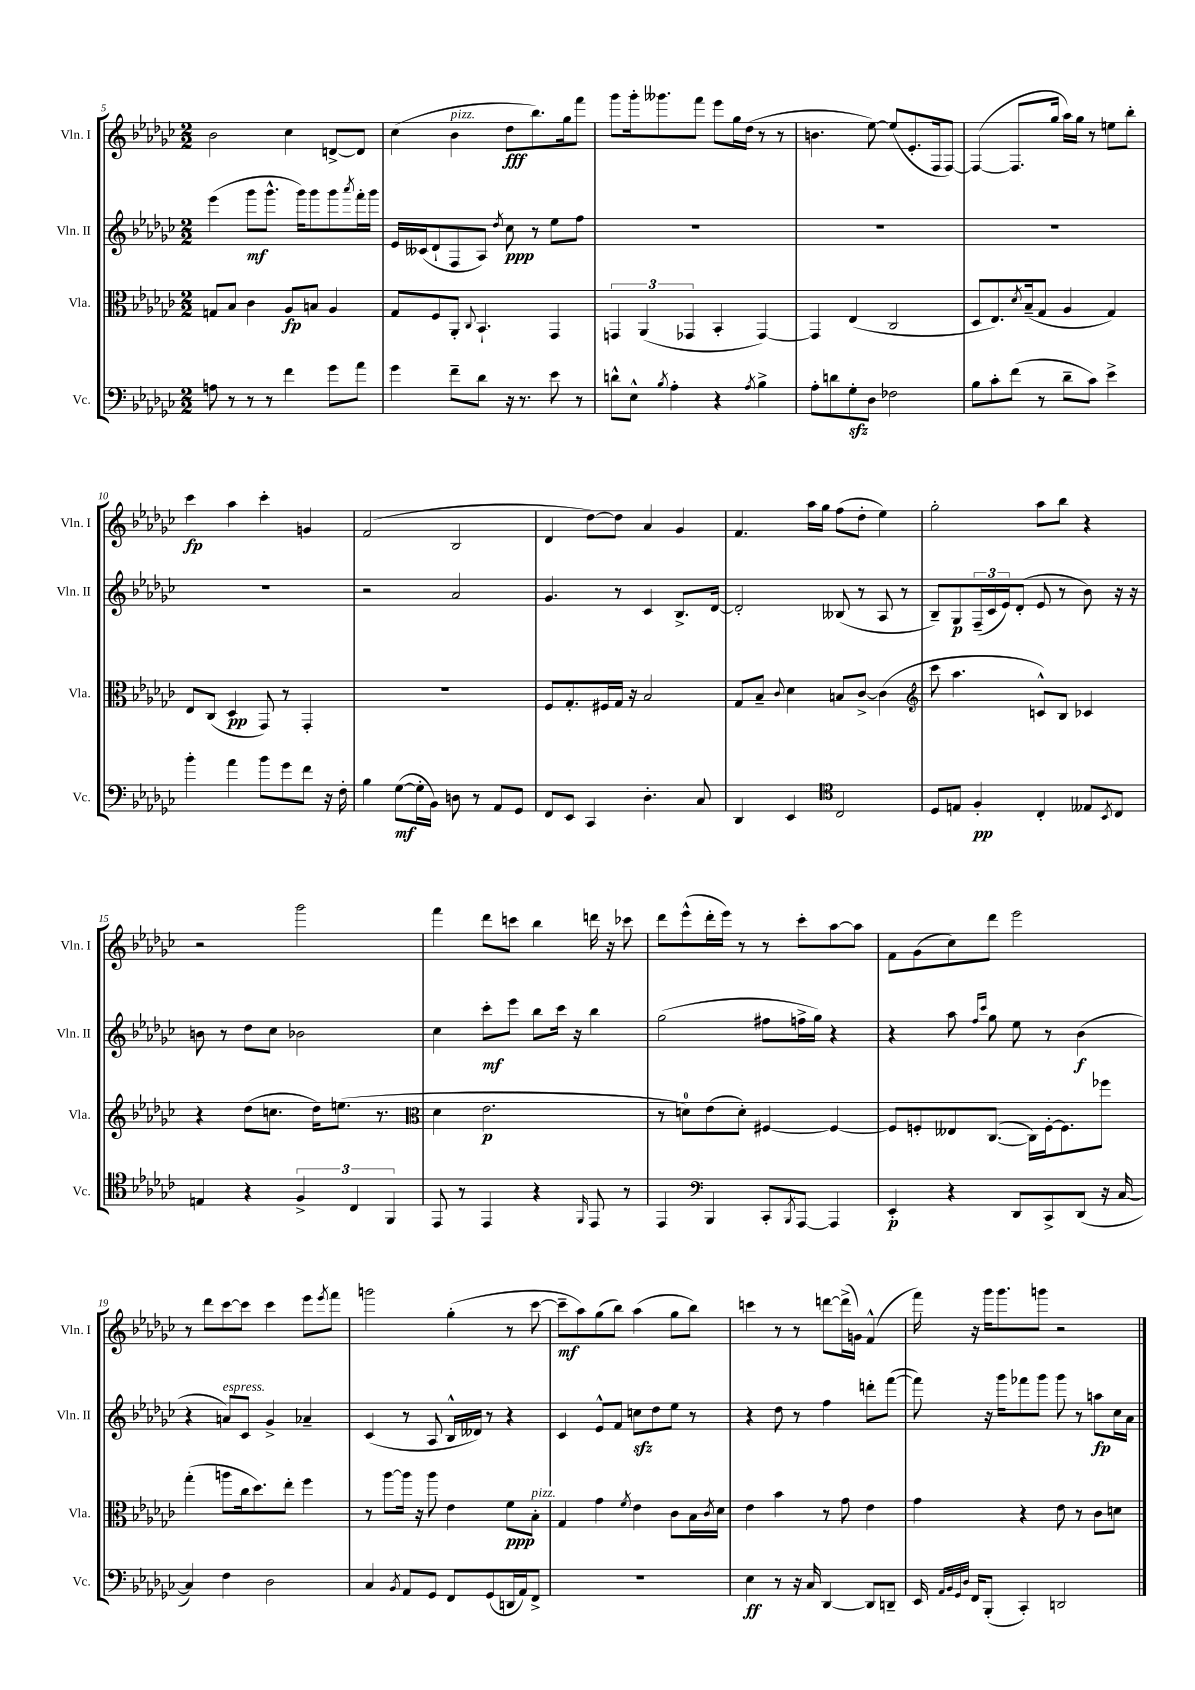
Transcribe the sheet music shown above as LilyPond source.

<<
\new StaffGroup <<
\new Staff = "s0" \with { instrumentName = "Vln. I" shortInstrumentName = "Vln. I" } {
    \clef treble \key ges \major \numericTimeSignature \time 2/2
    bes'2 ces''4 d'8~-> d'8 |
    ces''4( bes'4^\markup { \italic "pizz." } des''8\fff bes''8.) ges''16 f'''8 |
    ges'''8 ges'''16-. geses'''8. f'''8 ees'''8 ges''16 des''16( r8 r8 |
    b'4. ees''8~) ees''8( ees'8.-. f16 f8~) |
    f4~( f8. ges''16 aes''16) ges''16 r8 e''8 bes''8-. |
    ces'''4\fp aes''4 ces'''4-. g'4 |
    f'2( bes2 |
    des'4 des''8~) des''8 aes'4 ges'4 |
    f'4. aes''16 ges''16 f''8( des''8-. ees''4) |
    ges''2-. aes''8 bes''8 r4 |
    r2 ges'''2 |
    f'''4 des'''8 c'''8 bes''4 d'''16 r16 ces'''8 |
    des'''8 ees'''8-^( des'''16-. ees'''16) r8 r8 ces'''8-. aes''8~ aes''8 |
    f'8 ges'8( ces''8) des'''8 ees'''2 |
    r8 des'''8 ces'''8~ ces'''8 ces'''4 ees'''8 \acciaccatura { ees'''8 } f'''8 |
    g'''2 ges''4-.( r8 ces'''8~ |
    ces'''8--\mf aes''8) ges''8( bes''8) aes''4( ges''8 bes''8) |
    c'''4 r8 r8 d'''8~ d'''16->( g'16) f'4-^( |
    f'''16) r16 ges'''16 ges'''8. g'''8 r2 \bar "|." |
}
\new Staff = "s1" \with { instrumentName = "Vln. II" shortInstrumentName = "Vln. II" } {
    \clef treble \key ges \major \numericTimeSignature \time 2/2
    ees'''4( ges'''8\mf ges'''8.-^ ges'''16) ges'''8 ges'''8 \acciaccatura { aes'''8 } f'''16-. ges'''16 |
    ees'16 ceses'16( des'8-! f8 aes8) \acciaccatura { des''8 } ces''8\ppp r8 ees''8 f''8 |
    R1 |
    R1 |
    R1 |
    R1 |
    r2 aes'2 |
    ges'4. r8 ces'4 bes8.-> des'16~ |
    des'2-. beses8( r8 aes8 r8 |
    bes8--) ges8\p \tuplet 3/2 { f16--( ces'16 ees'16) } des'8-.( ees'8 r8 bes'8) r16 r16 |
    b'8 r8 des''8 ces''8 bes'2 |
    ces''4 ces'''8-.\mf ees'''8 bes''8 ces'''16 r16 bes''4 |
    ges''2( fis''8 f''16-> ges''16) r4 |
    r4 aes''8 \grace { f''16 ces'''16 } ges''8 ees''8 r8 bes'4\f( |
    r4 a'8^\markup { \italic "espress." }) ces'8 ges'4-> aes'4-- |
    ces'4( r8 aes8 bes16-^ deses'16) r8 r4 |
    ces'4 ees'8-^ f'8 c''8\sfz des''8 ees''8 r8 |
    r4 des''8 r8 f''4 d'''8-. f'''8~( |
    f'''8) r16 ges'''16 fes'''8 ges'''8 ges'''8 r8 a''8\fp ces''16 aes'16 \bar "|." |
}
\new Staff = "s2" \with { instrumentName = "Vla." shortInstrumentName = "Vla." } {
    \clef alto \key ges \major \numericTimeSignature \time 2/2
    g8 bes8 ces'4 aes8\fp b8 aes4 |
    ges8 f8 aes,8-. \appoggiatura { ces8 } bes,4.-! ges,4 |
    \tuplet 3/2 { g,4 aes,4( ges,4 } bes,4-. ges,4~) |
    ges,4 ees4( ces2 |
    des8 ees8.) \acciaccatura { des'8 } bes16--( ges8 aes4 ges4) |
    ees8 ces8( des4\pp ges,8) r8 ges,4-. |
    R1 |
    f8 ges8.-. fis16 ges16 r16 bes2 |
    ges8 bes8-- \appoggiatura { ces'8 } des'4 b8 ces'8~-> ces'4( |
    \clef treble ces'''8 aes''4. c'8-^) bes8 ces'4 |
    r4 des''8( c''8. des''16) e''8.( r8. |
    \clef alto des'4 ees'2.\p |
    r8 d'8-0) ees'8( d'8-.) fis4~ fis4~ |
    fis8 f8-. eeses8 ces8.~( ces16) f16~-. f8. fes''8 |
    ges''4-.( a''8 ces''16 des''8.) ees''8-. f''4 |
    r8 aes''8~ aes''16 r16 aes''8 ees'4 f'8\ppp bes8-.^\markup { \italic "pizz." } |
    ges4 ges'4 \acciaccatura { f'8 } ees'4 ces'8 bes16 \acciaccatura { ces'8 } des'16 |
    ees'4 bes'4 r8 ges'8 ees'4 |
    ges'4 r4 ees'8 r8 ces'8 d'8 \bar "|." |
}
\new Staff = "s3" \with { instrumentName = "Vc." shortInstrumentName = "Vc." } {
    \clef bass \key ges \major \numericTimeSignature \time 2/2
    a8 r8 r8 r8 f'4 ges'8 aes'8 |
    ges'4 f'8-- des'8 r16 r8. ees'8 r8 |
    d'8-^ ees8-^ \acciaccatura { bes8 } aes4-. r4 \acciaccatura { aes8 } bes4-> |
    aes8-. d'8 ges8-.\sfz des8 fes2 |
    bes8 ces'8-. f'8( r8 des'8-- ces'8) ees'4-> |
    bes'4-. aes'4 bes'8 ges'8 f'8 r16 f16-. |
    bes4 ges8~\mf( ges16-. bes,16) d8 r8 aes,8 ges,8 |
    f,8 ees,8 ces,4 des4.-. ces8 |
    des,4 ees,4 \clef tenor ces2 |
    des8 e8 f4-.\pp ces4-. eeses8 \acciaccatura { bes,8 } ces8 |
    e4 r4 \tuplet 3/2 { f4-> ces4 f,4 } |
    ees,8 r8 ees,4 r4 \grace { f,16 } ees,8 r8 |
    ees,4 \clef bass bes,,4 ces,8-. \acciaccatura { bes,,8 } aes,,8~ aes,,4 |
    ees,4-.\p r4 des,8 ces,8-> des,8( r16 ces16~ |
    ces4) f4 des2 |
    ces4 \acciaccatura { bes,8 } aes,8 ges,8 f,8 ges,8( d,16 aes,16) f,8-> |
    R1 |
    ees4\ff r8 r16 ces16 des,4~ des,8 d,8-- |
    ees,16 \grace { aes,32 bes,32 ges,32 des32 } f,16 bes,,8-.( ces,4-.) d,2 \bar "|." |
}
>>
>>
\layout { \context { \Score currentBarNumber = #5 } }
